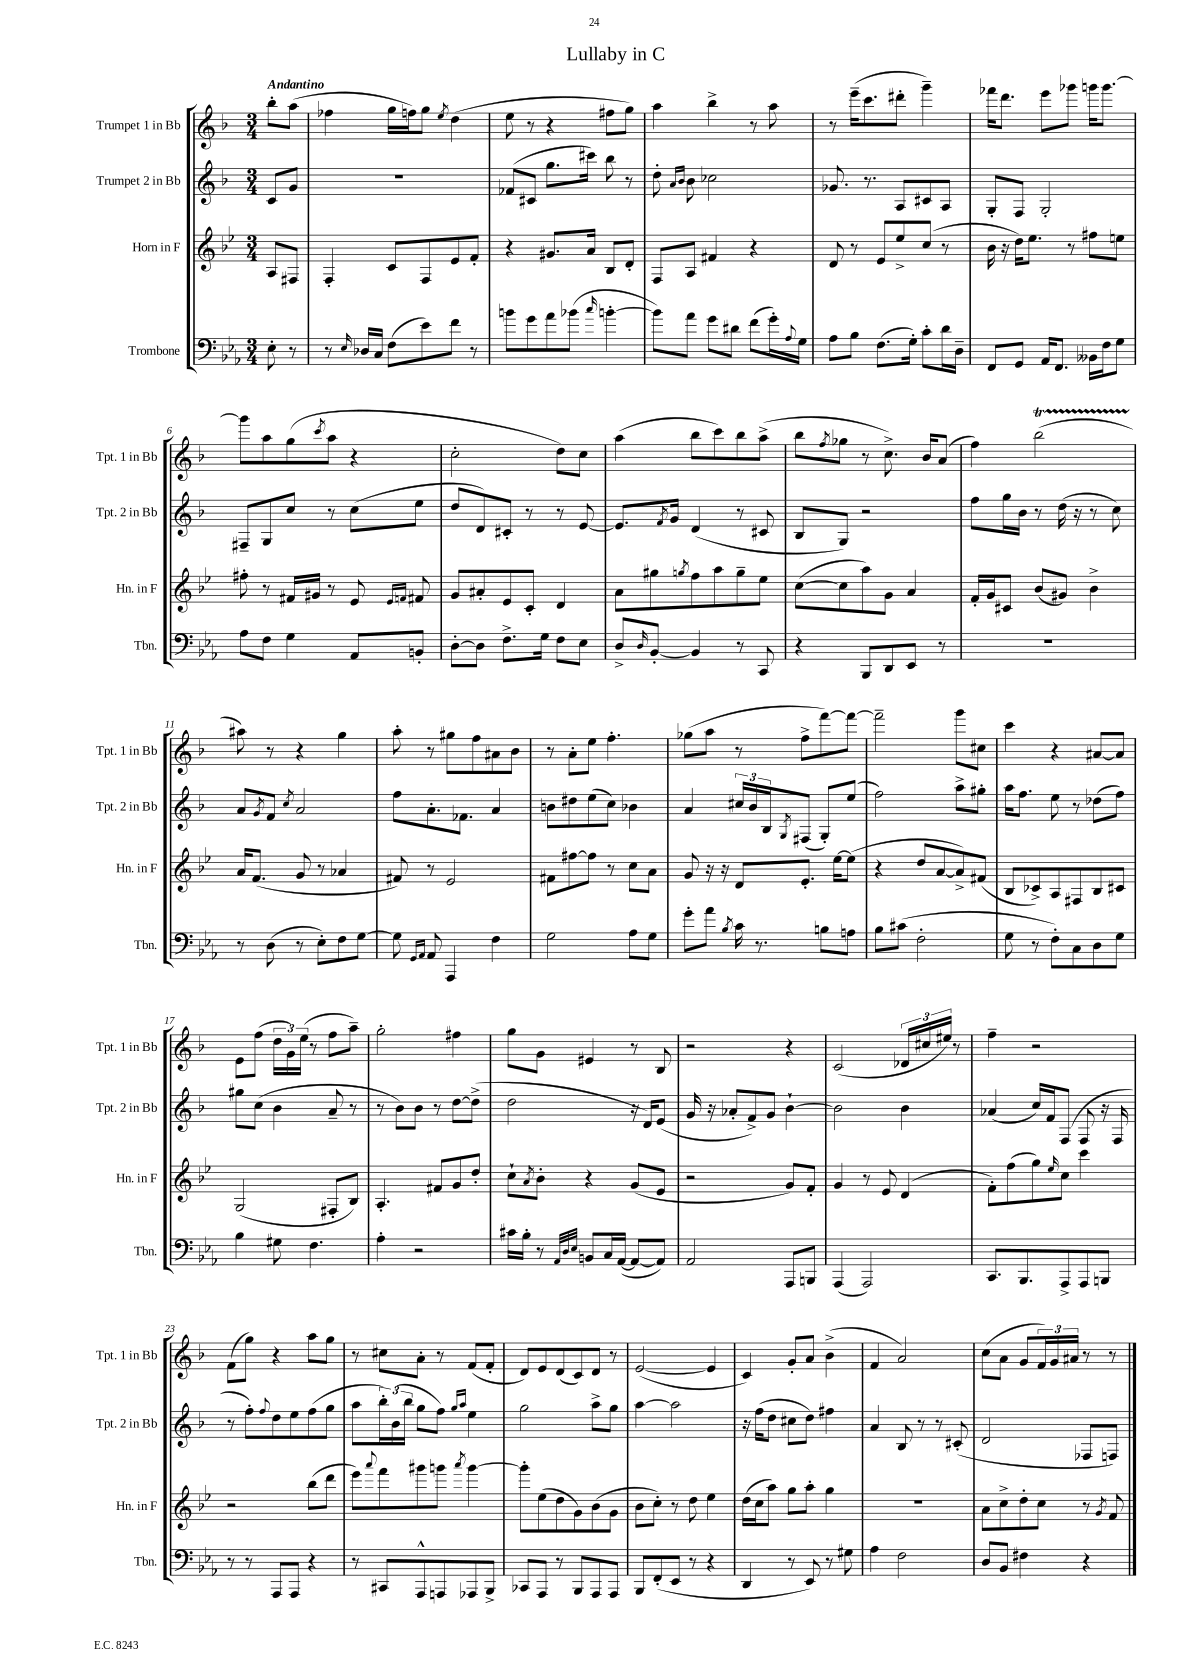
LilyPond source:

\header { title = "Lullaby in C" }
<<
\new StaffGroup <<
\new Staff = "s0" \with { instrumentName = "Trumpet 1 in Bb" shortInstrumentName = "Tpt. 1 in Bb" } {
    \clef treble \key f \major \numericTimeSignature \time 3/4 \partial 4 \tempo "Andantino"
    bes''8-. a''8( |
    fes''4 g''16 f''16) g''8 \acciaccatura { e''8 } d''4( |
    e''8 r8 r4 fis''8 g''8) |
    a''4 bes''4-> r8 a''8 |
    r8 e'''16--( c'''8. dis'''8-. g'''4--) |
    fes'''16 d'''8. e'''8 ges'''8 g'''16 g'''8.~ |
    g'''8 a''8 g''8( \acciaccatura { c'''8 } a''8 r4 |
    c''2-. d''8) c''8 |
    a''4( bes''8 c'''8) bes''8 a''8->( |
    bes''8 \acciaccatura { f''8 } ges''8 r8 c''8.->) bes'16 a'8( |
    f''4) bes''2\startTrillSpan( |
    ais''8\stopTrillSpan) r8 r4 g''4 |
    a''8-. r8 gis''8 f''8 ais'8 bes'8 |
    r8 a'8-. e''8 f''4.-. |
    ges''8( a''8 r8 f''8-> f'''8~) f'''8~ |
    f'''2-- g'''8 cis''8 |
    c'''4 r4 ais'8~ ais'8 |
    e'8 f''8( \tuplet 3/2 { d''16 g'16) e''16( } r8 f''8 a''8--) |
    g''2-. fis''4 |
    g''8 g'8 eis'4 r8 bes8 |
    r2 r4 |
    c'2( \tuplet 3/2 { des'16 cis''16 eis''16) } r8 |
    f''4-- r2 |
    f'8( g''8) r4 a''8 g''8 |
    r8 cis''8 a'8-. r8 f'8( f'8-. |
    d'8) e'8 d'8( c'8) d'8 r8 |
    e'2~( e'4 |
    c'4) g'8-. a'8 bes'4->( |
    f'4 a'2) |
    c''8( a'8 g'8 \tuplet 3/2 { f'16) g'16 ais'16 } r8 r8 \bar "|." |
}
\new Staff = "s1" \with { instrumentName = "Trumpet 2 in Bb" shortInstrumentName = "Tpt. 2 in Bb" } {
    \clef treble \key f \major \numericTimeSignature \time 3/4 \partial 4
    c'8 g'8 |
    R2. |
    fes'8( cis'8 g''8. cis'''16) bes''8 r8 |
    d''8-. \grace { a'16 bes'16 } bes'8 ces''2 |
    ges'8. r8. a8 cis'8 a8 |
    g8-. f8 g2-. |
    fis8-- g8 c''8 r8 c''8( e''8 |
    d''8 d'8) cis'8-. r8 r8 e'8~ |
    e'8. \acciaccatura { f'8 } g'16 d'4( r8 cis'8 |
    bes8 g8) r2 |
    f''8 g''16 bes'16 r8 d''16( r16 r8 c''8) |
    a'8 \acciaccatura { g'8 } f'8 \acciaccatura { c''8 } a'2 |
    f''8 a'8.-. fes'8. a'4 |
    b'8 dis''8 e''8( c''8) bes'4 |
    a'4 \tuplet 3/2 { cis''16 bes'16 bes16 } \acciaccatura { g8 } fis8( g8-.) e''8( |
    f''2) a''8-> gis''8-. |
    a''16 f''8. e''8 r8 des''8( f''8) |
    gis''8 c''8( bes'4 a'8-- r8 |
    r8 bes'8) bes'8 r8 d''8~ d''8->( |
    d''2 r16 d'16) e'8( |
    g'16 r16 aes'8-. f'8->) g'8 bes'4~-! |
    bes'2 bes'4 |
    aes'4( c''16) f'16 f8( f8 r16 f16 |
    r8 f''8-.) \appoggiatura { f''8 } d''8 e''8 f''8( g''8 |
    a''8 \tuplet 3/2 { bes''16-.) bes'16( bes''16 } g''8 f''8) \grace { g''16 a''16 } e''4 |
    g''2 a''8-> g''8 |
    a''4~ a''2 |
    r16 f''16( d''8 cis''8 d''8) fis''4 |
    a'4 bes8 r8 r8 cis'8-.( |
    d'2 fes8 f8) \bar "|." |
}
\new Staff = "s2" \with { instrumentName = "Horn in F" shortInstrumentName = "Hn. in F" } {
    \clef treble \key bes \major \numericTimeSignature \time 3/4 \partial 4
    a8 fis8 |
    f4-. c'8 f8 ees'8 f'8-. |
    r4 gis'8. a'16 bes8 d'8-. |
    f8 a8 fis'4 r4 |
    d'8 r8 ees'8 ees''8-> c''8( r8 |
    bes'16 r16 d''16) ees''8. r8 fis''8 e''8 |
    fis''8-. r8 fis'16 gis'16 r8 ees'8 \grace { ees'16 f'16 } fis'8 |
    g'8 ais'8-. ees'8 c'8-. d'4 |
    a'8 gis''8 \acciaccatura { g''8 } f''8 a''8 g''8-- ees''8 |
    c''8~( c''8 a''8) g'8 a'4 |
    f'16-. g'16 cis'8 bes'8( gis'8) bes'4-> |
    a'16 f'8.( g'8 r8 aes'4 |
    fis'8) r8 ees'2 |
    fis'8 fis''8~ fis''8 r8 c''8 a'8 |
    g'8 r16 r16 d'8 ees'8.-. ees''16~ ees''8( |
    r4 d''8 a'8~ a'8->) fis'8( |
    bes8 ces'8->) a8 fis8 bes8 cis'8 |
    g2( fis8-. bes8) |
    a4.-. fis'8 g'8 d''8-. |
    c''8-! \acciaccatura { a'8 } bes'8-. r4 g'8( ees'8 |
    r2 g'8) f'8-. |
    g'4 r8 ees'8 d'4( |
    f'8-.) f''8( g''8) \grace { ees''16 } c''8 c'''4 |
    r2 bes''8( d'''8 |
    ees'''8) \appoggiatura { a'''8 } f'''8 gis'''8 g'''8 \acciaccatura { a'''8 } g'''4~ |
    g'''8-. ees''8( d''8 g'8) bes'8( g'8 |
    bes'8 c''8-.) r8 d''8 ees''4 |
    d''16( c''16 a''8) g''8 a''8-. g''4 |
    R2. |
    a'8 c''8-> d''8-. c''8 r8 \acciaccatura { g'8 } f'8 \bar "|." |
}
\new Staff = "s3" \with { instrumentName = "Trombone" shortInstrumentName = "Tbn." } {
    \clef bass \key ees \major \numericTimeSignature \time 3/4 \partial 4
    ees8-. r8 |
    r8 \grace { ees16 } des16 c16 f8( ees'8) f'8 r8 |
    b'8 g'8 aes'8 bes'8( \grace { c''16 } b'4~-. |
    b'8) aes'8 g'8 dis'8 f'8( g'16-.) \appoggiatura { aes8 } g16 |
    aes8 bes8 f8.( g16-.) c'8-. d'16 d16-- |
    f,8 g,8 aes,16 f,8. beses,16 f16 g8 |
    aes8 f8 g4 aes,8 b,8-. |
    d8~-. d8 f8.-> g16 f8 ees8 |
    d8-> \grace { d16 } bes,8~-. bes,4 r8 c,8 |
    r4 bes,,8 d,8 ees,8 r8 |
    R2. |
    r8 d8( r8 ees8-.) f8 g8~ |
    g8 \grace { g,16 aes,16 } aes,8 aes,,4 f4 |
    g2 aes8 g8 |
    g'8-. aes'8 \acciaccatura { bes8 } c'16 r8. b8 a8 |
    bes8 cis'8( f2-. |
    g8 r8 f8-.) c8 d8 g8 |
    bes4 gis8 f4. |
    aes4-. r2 |
    cis'16 bes16-. r8 \grace { aes,32 d32 ees32 } b,8 c16 aes,16~( aes,8~ aes,8) |
    aes,2 aes,,8 b,,8 |
    aes,,4( aes,,2) |
    c,8. bes,,8. aes,,8-> aes,,8 b,,8 |
    r8 r8 aes,,8 aes,,8 r4 |
    r8 cis,8 aes,,8-^ a,,8 aes,,8 bes,,8-> |
    ces,8 aes,,8 r8 bes,,8 aes,,8 aes,,8 |
    bes,,8 f,8-.( ees,8 r8 r4 |
    d,4 r8 ees,8) r8 gis8 |
    aes4 f2 |
    d8 bes,8 fis4 r4 \bar "|." |
}
>>
>>
